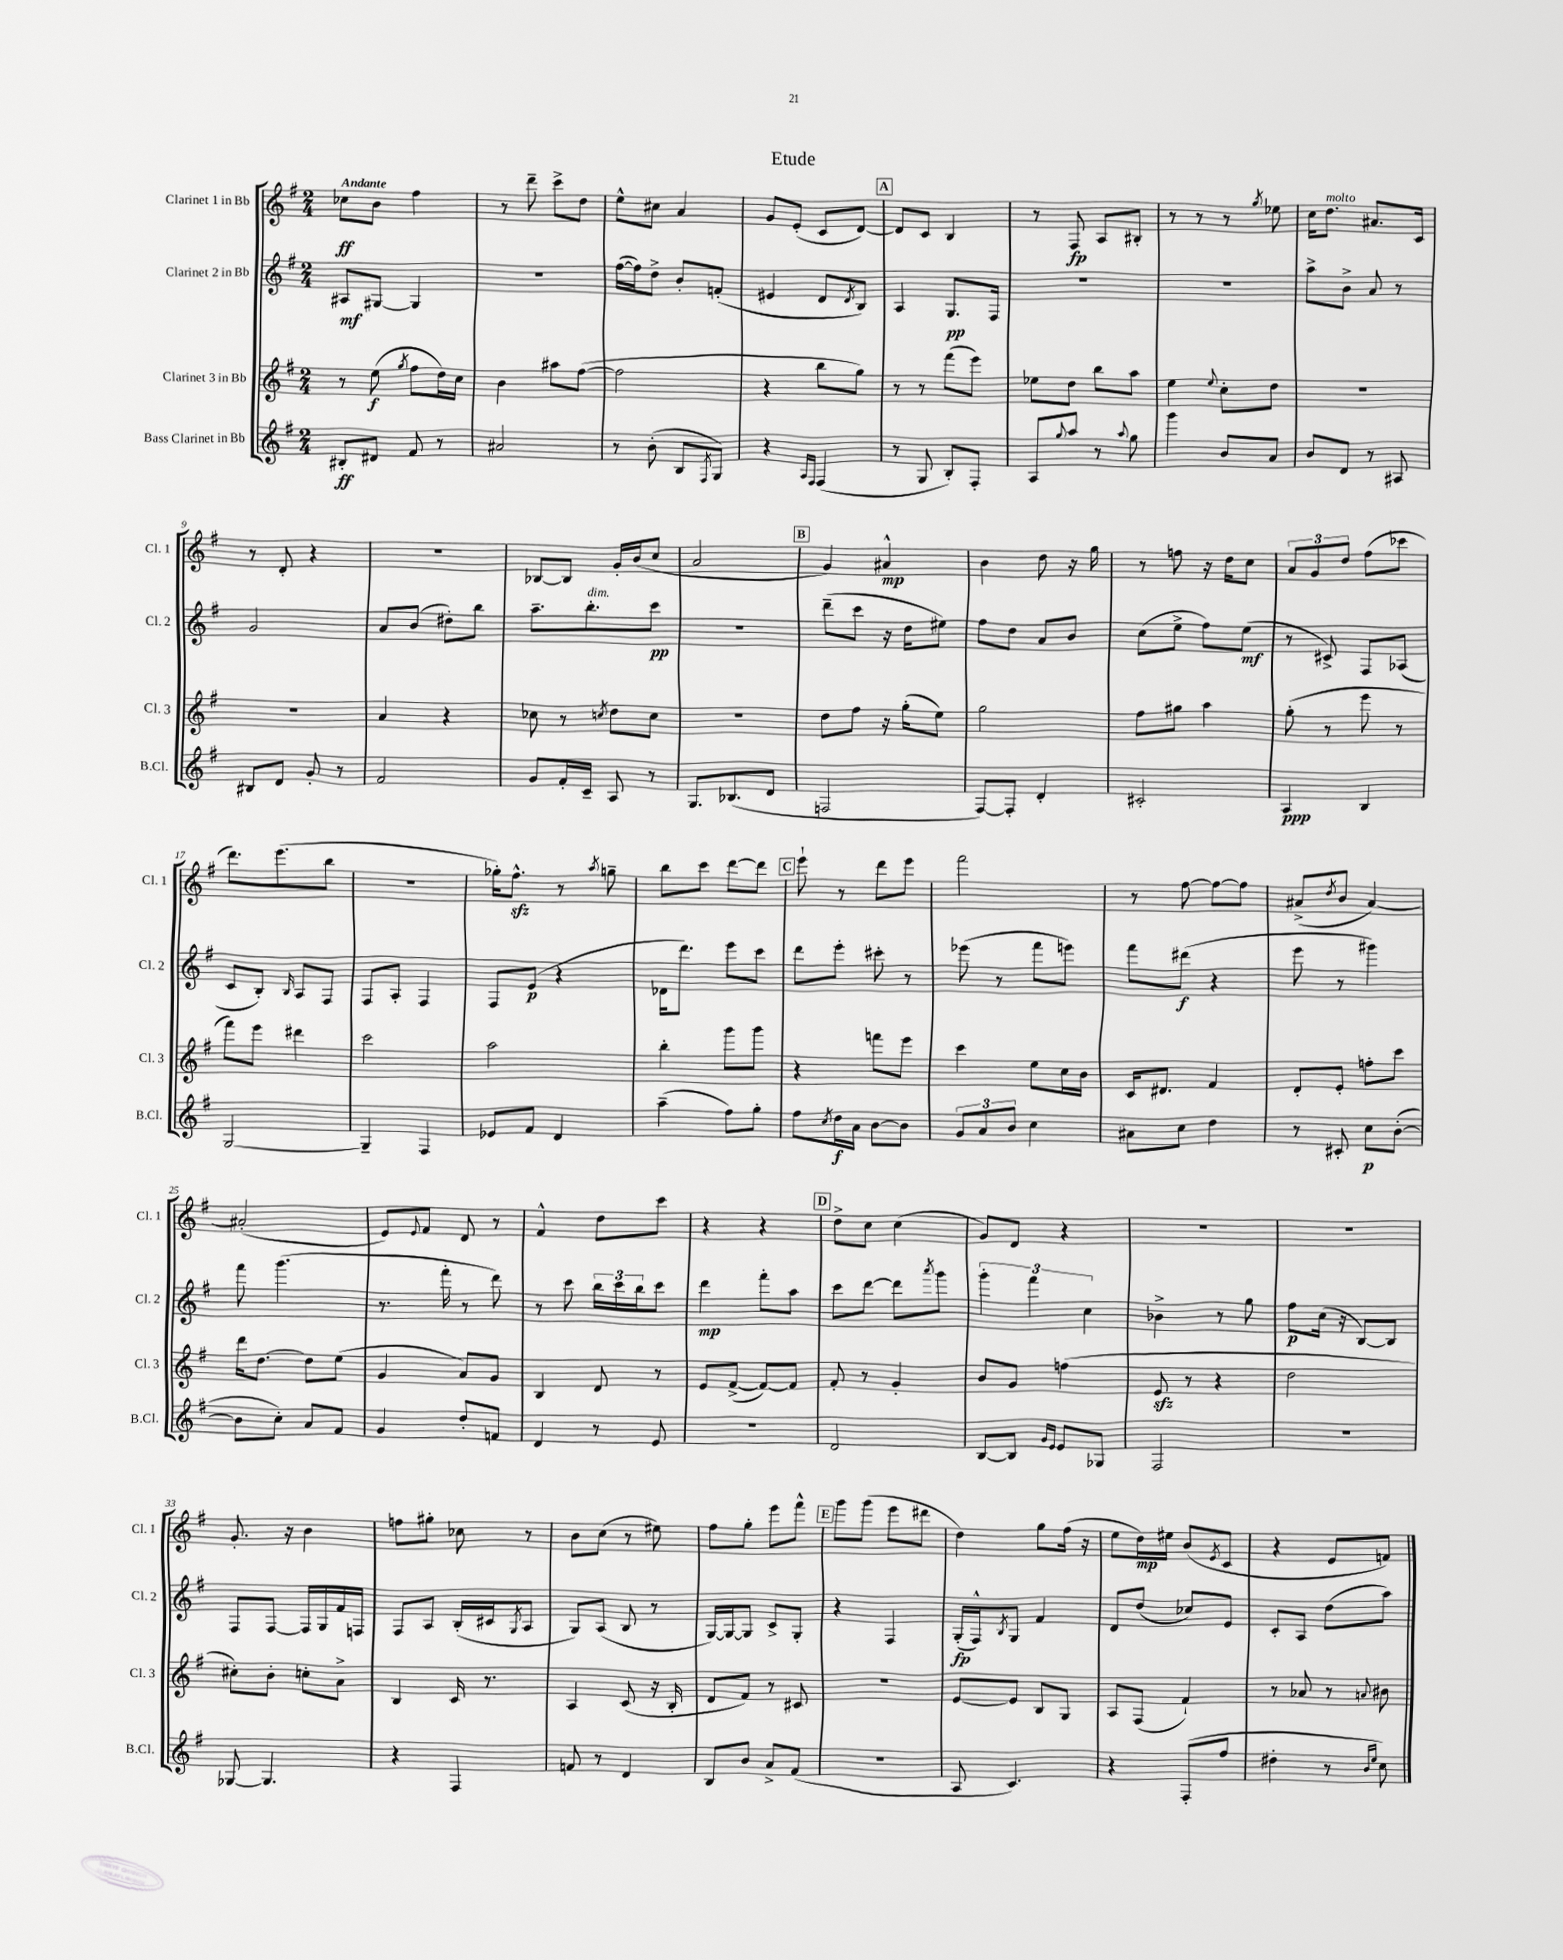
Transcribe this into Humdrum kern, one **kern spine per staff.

**kern	**dynam	**kern	**dynam	**kern	**dynam	**kern	**dynam
*part4	*part4	*part3	*part3	*part2	*part2	*part1	*part1
*staff4	*staff4	*staff3	*staff3	*staff2	*staff2	*staff1	*staff1
*I"Bass Clarinet in Bb	*	*I"Clarinet 3 in Bb	*	*I"Clarinet 2 in Bb	*	*I"Clarinet 1 in Bb	*
*I'B.Cl.	*	*I'Cl. 3	*	*I'Cl. 2	*	*I'Cl. 1	*
*clefG2	*	*clefG2	*	*clefG2	*	*clefG2	*
*k[f#]	*	*k[f#]	*	*k[f#]	*	*k[f#]	*
*M2/4	*	*M2/4	*	*M2/4	*	*M2/4	*
=1	=1	=1	=1	=1	=1	=1	=1
!	!	!	!	!	!	!LO:TX:a:B:t=Andante	!
8B#X'/L	ff	8r	.	8A#X/L	mf	8cc-X\L	ff
8d#X/J	.	(8ee\	f	[8G#X/J	.	8b\J	.
.	.	8qgg/	.	.	.	.	.
8f#/	.	8ff#\L	.	4G#/]	.	4ff#\	.
8r	.	16dd\L)	.	.	.	.	.
.	.	16cc\JJ	.	.	.	.	.
=2	=2	=2	=2	=2	=2	=2	=2
2a#X/	.	4b\	.	2r	.	8r	.
.	.	.	.	.	.	8ddd~\	.
.	.	8aa#X\L	.	.	.	8ccc^\L	.
.	.	([8ff#\J	.	.	.	8dd\J	.
=3	=3	=3	=3	=3	=3	=3	=3
8r	.	2ff#\]	.	([16ff#\LL	.	8ee^^\L	.
.	.	.	.	16ff#\J])	.	.	.
(8b'\	.	.	.	8dd^\J	.	8cc#X\J	.
8B/L	.	.	.	8b'/L	.	4a/	.
8qF#/	.	.	.	.	.	.	.
8G/J)	.	.	.	(8fn'/J	.	.	.
=4	=4	=4	=4	=4	=4	=4	=4
4r	.	4r	.	4e#X/	.	8g/L	.
.	.	.	.	.	.	(8e'/J	.
16qqA/LL	.	.	.	.	.	.	.
16qqF#/JJ	.	.	.	.	.	.	.
(4F#/	.	8bb\L	.	8d/L	.	8c/L	.
.	.	.	.	8qd/	.	.	.
.	.	8gg\J)	.	8B/J)	.	[8d/J)	.
!!LO:REH:place=s1:t=A
=5	=5	=5	=5	=5	=5	=5	=5
8r	.	8r	.	4A/	.	8d/L]	.
8G/	.	8r	.	.	.	8c/J	.
8B'/L)	.	(8fff#\L	.	8.G/L	pp	4B/	.
8F#'/J	.	8eee\J)	.	.	.	.	.
.	.	.	.	16F#/Jk	.	.	.
=6	=6	=6	=6	=6	=6	=6	=6
8A/L	.	8ee-X\L	.	2r	.	8r	.
8qqgg/	.	.	.	.	.	.	.
8aa/J	.	8dd\J	.	.	.	8F#/	fp
8r	.	8bb\L	.	.	.	8A/L	.
8qqaa/	.	.	.	.	.	.	.
8gg\	.	8aa\J	.	.	.	8B#X'/J	.
=7	=7	=7	=7	=7	=7	=7	=7
4ggg\	.	4ee\	.	2r	.	8r	.
.	.	.	.	.	.	8r	.
.	.	8qqee/	.	.	.	.	.
8b/L	.	8cc'\L	.	.	.	8r	.
.	.	.	.	.	.	8qgg/	.
8a/J	.	8dd\J	.	.	.	8ee-X\	.
=8	=8	=8	=8	=8	=8	=8	=8
8b/L	.	2r	.	8aa^\L	.	16cc\KL	.
!	!	!	!	!	!	!LO:TX:a:i:t=molto	!
.	.	.	.	.	.	8.dd\J	.
8d/J	.	.	.	8b^\J	.	.	.
8r	.	.	.	8a/	.	8.a#X/L	.
8A#X/	.	.	.	8r	.	.	.
.	.	.	.	.	.	16c/Jk	.
!!LO:LB:g=z
=9	=9	=9	=9	=9	=9	=9	=9
8B#X/L	.	2r	.	2g/	.	8r	.
8d/J	.	.	.	.	.	8d'/	.
8g'/	.	.	.	.	.	4r	.
8r	.	.	.	.	.	.	.
=10	=10	=10	=10	=10	=10	=10	=10
2f#/	.	4a/	.	8a/L	.	2r	.
.	.	.	.	(8b/J	.	.	.
.	.	4r	.	8dd#X'\L)	.	.	.
.	.	.	.	8bb\J	.	.	.
=11	=11	=11	=11	=11	=11	=11	=11
8g/L	.	8cc-X\	.	8.aa~\L	.	[8B-X/L	.
16f#'/L	.	8r	.	.	.	8B-/J]	.
!	!	!	!	!LO:TX:a:i:t=dim.	!	!	!
16c~/JJ	.	.	.	8.bb'\	.	.	.
.	.	8qccn/	.	.	.	.	.
8A/	.	8dd\L	.	.	.	16g'/LL	.
.	.	.	.	.	.	(16b/J	.
8r	.	8cc\J	.	8ccc\J	pp	8cc/J	.
=12	=12	=12	=12	=12	=12	=12	=12
8.G/L	.	2r	.	2r	.	2a/	.
(8.B-X/	.	.	.	.	.	.	.
8d/J	.	.	.	.	.	.	.
!!LO:REH:place=s1:t=B
=13	=13	=13	=13	=13	=13	=13	=13
2Fn/	.	8dd\L	.	(8ddd~\L	.	4g/)	.
.	.	8ff#\J	.	8ccc\J	.	.	.
.	.	16r	.	16r	.	4a#X^^/	mp
.	.	(16gg'\KL	.	16dd\KL	.	.	.
.	.	8ee\J)	.	8ee#X\J)	.	.	.
=14	=14	=14	=14	=14	=14	=14	=14
[8F#/L)	.	2gg\	.	8ff#\L	.	4b\	.
8F#'/J]	.	.	.	8dd\J	.	.	.
4d'/	.	.	.	8a/L	.	8dd\	.
.	.	.	.	8b/J	.	16r	.
.	.	.	.	.	.	16gg\	.
=15	=15	=15	=15	=15	=15	=15	=15
2c#X'/	.	8ff#\L	.	(8cc\L	.	8r	.
.	.	8gg#X\J	.	8ee^\J	.	8ffn\	.
.	.	4aa\	.	8ff#\L)	.	16r	.
.	.	.	.	.	.	16dd\KL	.
.	.	.	.	(8ee\J	mf	8cc\J	.
=16	=16	=16	=16	=16	=16	=16	=16
4A/	ppp	(8gg'\	.	8r	.	12a/L	.
.	.	.	.	.	.	12g/	.
.	.	8r	.	8c#X^/)	.	.	.
.	.	.	.	.	.	12dd/J	.
4B/	.	8eee\	.	8F#/L	.	(8ff#\L	.
.	.	8r	.	(8A-X/J	.	8ccc-X\J	.
!!LO:LB:g=z
=17	=17	=17	=17	=17	=17	=17	=17
[2G/	.	8fff#\L)	.	8c/L	.	8.ddd\L)	.
.	.	8eee\J	.	8B'/J)	.	.	.
.	.	.	.	.	.	(8.eee\	.
.	.	.	.	16qqB/	.	.	.
.	.	4ddd#X\	.	8A/L	.	.	.
.	.	.	.	8F#/J	.	8bb\J	.
=18	=18	=18	=18	=18	=18	=18	=18
4G~/]	.	2ccc\	.	8F#/L	.	2r	.
.	.	.	.	8A'/J	.	.	.
4F#/	.	.	.	4F#/	.	.	.
=19	=19	=19	=19	=19	=19	=19	=19
8e-X/L	.	2aa\	.	8F#/L	.	16gg-X'\KL)	.
.	.	.	.	.	.	8.ff#zz^^\J	.
8f#/J	.	.	.	(8e/J	p	.	.
4d/	.	.	.	4r	.	8r	.
.	.	.	.	.	.	8qaa/	.
.	.	.	.	.	.	8ggn~\	.
=20	=20	=20	=20	=20	=20	=20	=20
(4aa~\	.	4bb'\	.	16d-X\KL	.	8bb\L	.
.	.	.	.	8.ddd\J)	.	.	.
.	.	.	.	.	.	8ccc\J	.
8ff#\L)	.	8ggg\L	.	8eee\L	.	[8ddd\L	.
8gg'\J	.	8ggg\J	.	8ccc\J	.	8ddd\J]	.
!!LO:REH:place=s1:t=C
=21	=21	=21	=21	=21	=21	=21	=21
8ff#\L	.	4r	.	8ddd\L	.	8eee`\	.
8qcc/	.	.	.	.	.	.	.
16dd\L	f	.	.	8eee'\J	.	8r	.
16a\JJ	.	.	.	.	.	.	.
[8b\L	.	8fffn\L	.	8ccc#X'\	.	8ddd\L	.
8b\J]	.	8eee\J	.	8r	.	8eee\J	.
=22	=22	=22	=22	=22	=22	=22	=22
12g/L	.	4ccc\	.	(8eee-X\	.	2fff#\	.
12a/	.	.	.	.	.	.	.
.	.	.	.	8r	.	.	.
12b/J	.	.	.	.	.	.	.
4cc\	.	8ee\L	.	8fff#\L	.	.	.
.	.	16cc\L	.	8eeen\J)	.	.	.
.	.	16b\JJ	.	.	.	.	.
=23	=23	=23	=23	=23	=23	=23	=23
8a#X\L	.	16c/KL	.	8fff#\L	.	8r	.
.	.	8.d#X/J	.	.	.	.	.
8cc\J	.	.	.	(8ddd#X\J	f	[8ff#\	.
4dd\	.	4f#/	.	4r	.	8ff#\L_	.
.	.	.	.	.	.	8ff#\J]	.
=24	=24	=24	=24	=24	=24	=24	=24
8r	.	8d'/L	.	8eee\	.	(8a#X^/L	.
.	.	.	.	.	.	8qdd/	.
8c#X'/	.	8e'/J	.	8r	.	8b/J	.
8cc\L	p	8ffn'\L	.	4ggg#X\)	.	[4a#/)	.
([8b'\J	.	8ccc\J	.	.	.	.	.
!!LO:LB:g=z
=25	=25	=25	=25	=25	=25	=25	=25
8b\L]	.	16ddd\KL	.	8fff#\	.	(2a#X'/]	.
.	.	[8.dd\J	.	.	.	.	.
8cc'\J)	.	.	.	(4.ggg\	.	.	.
8a/L	.	8dd\L]	.	.	.	.	.
8f#/J	.	(8ee\J	.	.	.	.	.
=26	=26	=26	=26	=26	=26	=26	=26
4g/	.	4g/	.	8.r	.	8e/L)	.
.	.	.	.	.	.	8qqe/	.
.	.	.	.	.	.	8f#/J	.
.	.	.	.	16fff#'\	.	.	.
8dd'/L	.	8a/L)	.	8r	.	8d/	.
8fn/J	.	8g/J	.	8ddd\)	.	8r	.
=27	=27	=27	=27	=27	=27	=27	=27
4d/	.	4B/	.	8r	.	4f#^^/	.
.	.	.	.	8ccc\	.	.	.
8r	.	8d/	.	24bb\LL	.	8dd\L	.
.	.	.	.	24ccc\	.	.	.
.	.	.	.	24bb\J	.	.	.
8e/	.	8r	.	8ccc\J	.	8ccc\J	.
=28	=28	=28	=28	=28	=28	=28	=28
2r	.	8e/L	.	4ddd\	mp	4r	.
.	.	([8f#^/J	.	.	.	.	.
.	.	8f#/L_)	.	8fff#'\L	.	4r	.
.	.	8f#/J]	.	8aa\J	.	.	.
!!LO:REH:place=s1:t=D
=29	=29	=29	=29	=29	=29	=29	=29
2d/	.	8f#'/	.	8ccc\L	.	8dd^\L	.
.	.	8r	.	[8ddd\J	.	8cc\J	.
.	.	4g'/	.	8ddd\L]	.	(4cc\	.
.	.	.	.	8qaaa/	.	.	.
.	.	.	.	8ggg\J	.	.	.
=30	=30	=30	=30	=30	=30	=30	=30
[8B/L	.	8b/L	.	6ggg'\	.	8g/L)	.
8B/J]	.	8g/J	.	.	.	8d/J	.
.	.	.	.	6fff#\	.	.	.
16qqg/LL	.	.	.	.	.	.	.
16qqe/JJ	.	.	.	.	.	.	.
8e/L	.	(4ffn\	.	.	.	4r	.
.	.	.	.	6cc\	.	.	.
8G-X/J	.	.	.	.	.	.	.
=31	=31	=31	=31	=31	=31	=31	=31
2F#/	.	8ezz/	.	4b-X^\	.	2r	.
.	.	8r	.	.	.	.	.
.	.	4r	.	8r	.	.	.
.	.	.	.	8gg\	.	.	.
=32	=32	=32	=32	=32	=32	=32	=32
2r	.	2dd\	.	8ff#\L	p	2r	.
.	.	.	.	(16cc\Jk	.	.	.
.	.	.	.	16r	.	.	.
.	.	.	.	[8B/L)	.	.	.
.	.	.	.	8B/J]	.	.	.
!!LO:LB:g=z
=33	=33	=33	=33	=33	=33	=33	=33
[8G-X/	.	8cc#X'\L)	.	8F#/L	.	8.g'/	.
4.G-/]	.	8b'\J	.	[8F#/J	.	.	.
.	.	.	.	.	.	16r	.
.	.	8ccn'\L	.	16F#/LL]	.	4b\	.
.	.	.	.	16G/	.	.	.
.	.	8a^\J	.	16f#/	.	.	.
.	.	.	.	16Fn/JJ	.	.	.
=34	=34	=34	=34	=34	=34	=34	=34
4r	.	4B/	.	8F#/L	.	8ffn\L	.
.	.	.	.	8A/J	.	8gg#X'\J	.
4F#/	.	16c/	.	(16B'/LL	.	8cc-X\	.
.	.	8.r	.	16c#X/J	.	.	.
.	.	.	.	8qG/	.	.	.
.	.	.	.	8A/J	.	8r	.
=35	=35	=35	=35	=35	=35	=35	=35
8fn/	.	4A/	.	8G/L)	.	8b\L	.
8r	.	.	.	(8A/J	.	(8cc\J	.
4d/	.	(8c/	.	8B/	.	8r	.
.	.	16r	.	8r	.	8ee#X\)	.
.	.	16B'/	.	.	.	.	.
=36	=36	=36	=36	=36	=36	=36	=36
8B/L	.	8d/L	.	[16G/LL)	.	8ff#\L	.
.	.	.	.	16G/J_	.	.	.
8b/J	.	8f#/J)	.	8G/J]	.	8gg'\J	.
8a^/L	.	8r	.	8c^/L	.	8eee\L	.
(8f#/J	.	8c#X/	.	8G'/J	.	8fff#^^\J	.
!!LO:REH:place=s1:t=E
=37	=37	=37	=37	=37	=37	=37	=37
2r	.	2r	.	4r	.	8ggg\L	.
.	.	.	.	.	.	(8ggg\J	.
.	.	.	.	4F#/	.	8eee\L	.
.	.	.	.	.	.	8ddd#X\J	.
=38	=38	=38	=38	=38	=38	=38	=38
8A/	.	[8e/L	.	(16G'/LL	fp	4dd\)	.
.	.	.	.	16F#^^/J)	.	.	.
.	.	.	.	8qB/	.	.	.
4.c/)	.	8e/J]	.	8G/J	.	.	.
.	.	8B/L	.	4f#/	.	8gg\L	.
.	.	8G/J	.	.	.	(16ff#\Jk	.
.	.	.	.	.	.	16r	.
=39	=39	=39	=39	=39	=39	=39	=39
4r	.	8A/L	.	8d/L	.	8ee\L	.
.	.	(8F#/J	.	(8dd/J	.	16dd\L)	mp
.	.	.	.	.	.	16ee#X\JJ	.
(8F#'/L	.	4f#`/)	.	8cc-X/L)	.	(8b/L	.
.	.	.	.	.	.	8qe/	.
8ff#/J	.	.	.	8e/J	.	8c/J	.
=40	=40	=40	=40	=40	=40	=40	=40
4dd#X'\	.	8r	.	8c'/L	.	4r	.
.	.	8a-X/	.	8A/J	.	.	.
8r	.	8r	.	(8dd\L	.	8e/L	.
16qqb/LL	.	.	.	.	.	.	.
16qqee/JJ	.	8qqan/	.	.	.	.	.
8cc\)	.	8b#X\	.	8aa\J)	.	8fn/J)	.
==	==	==	==	==	==	==	==
*-	*-	*-	*-	*-	*-	*-	*-
